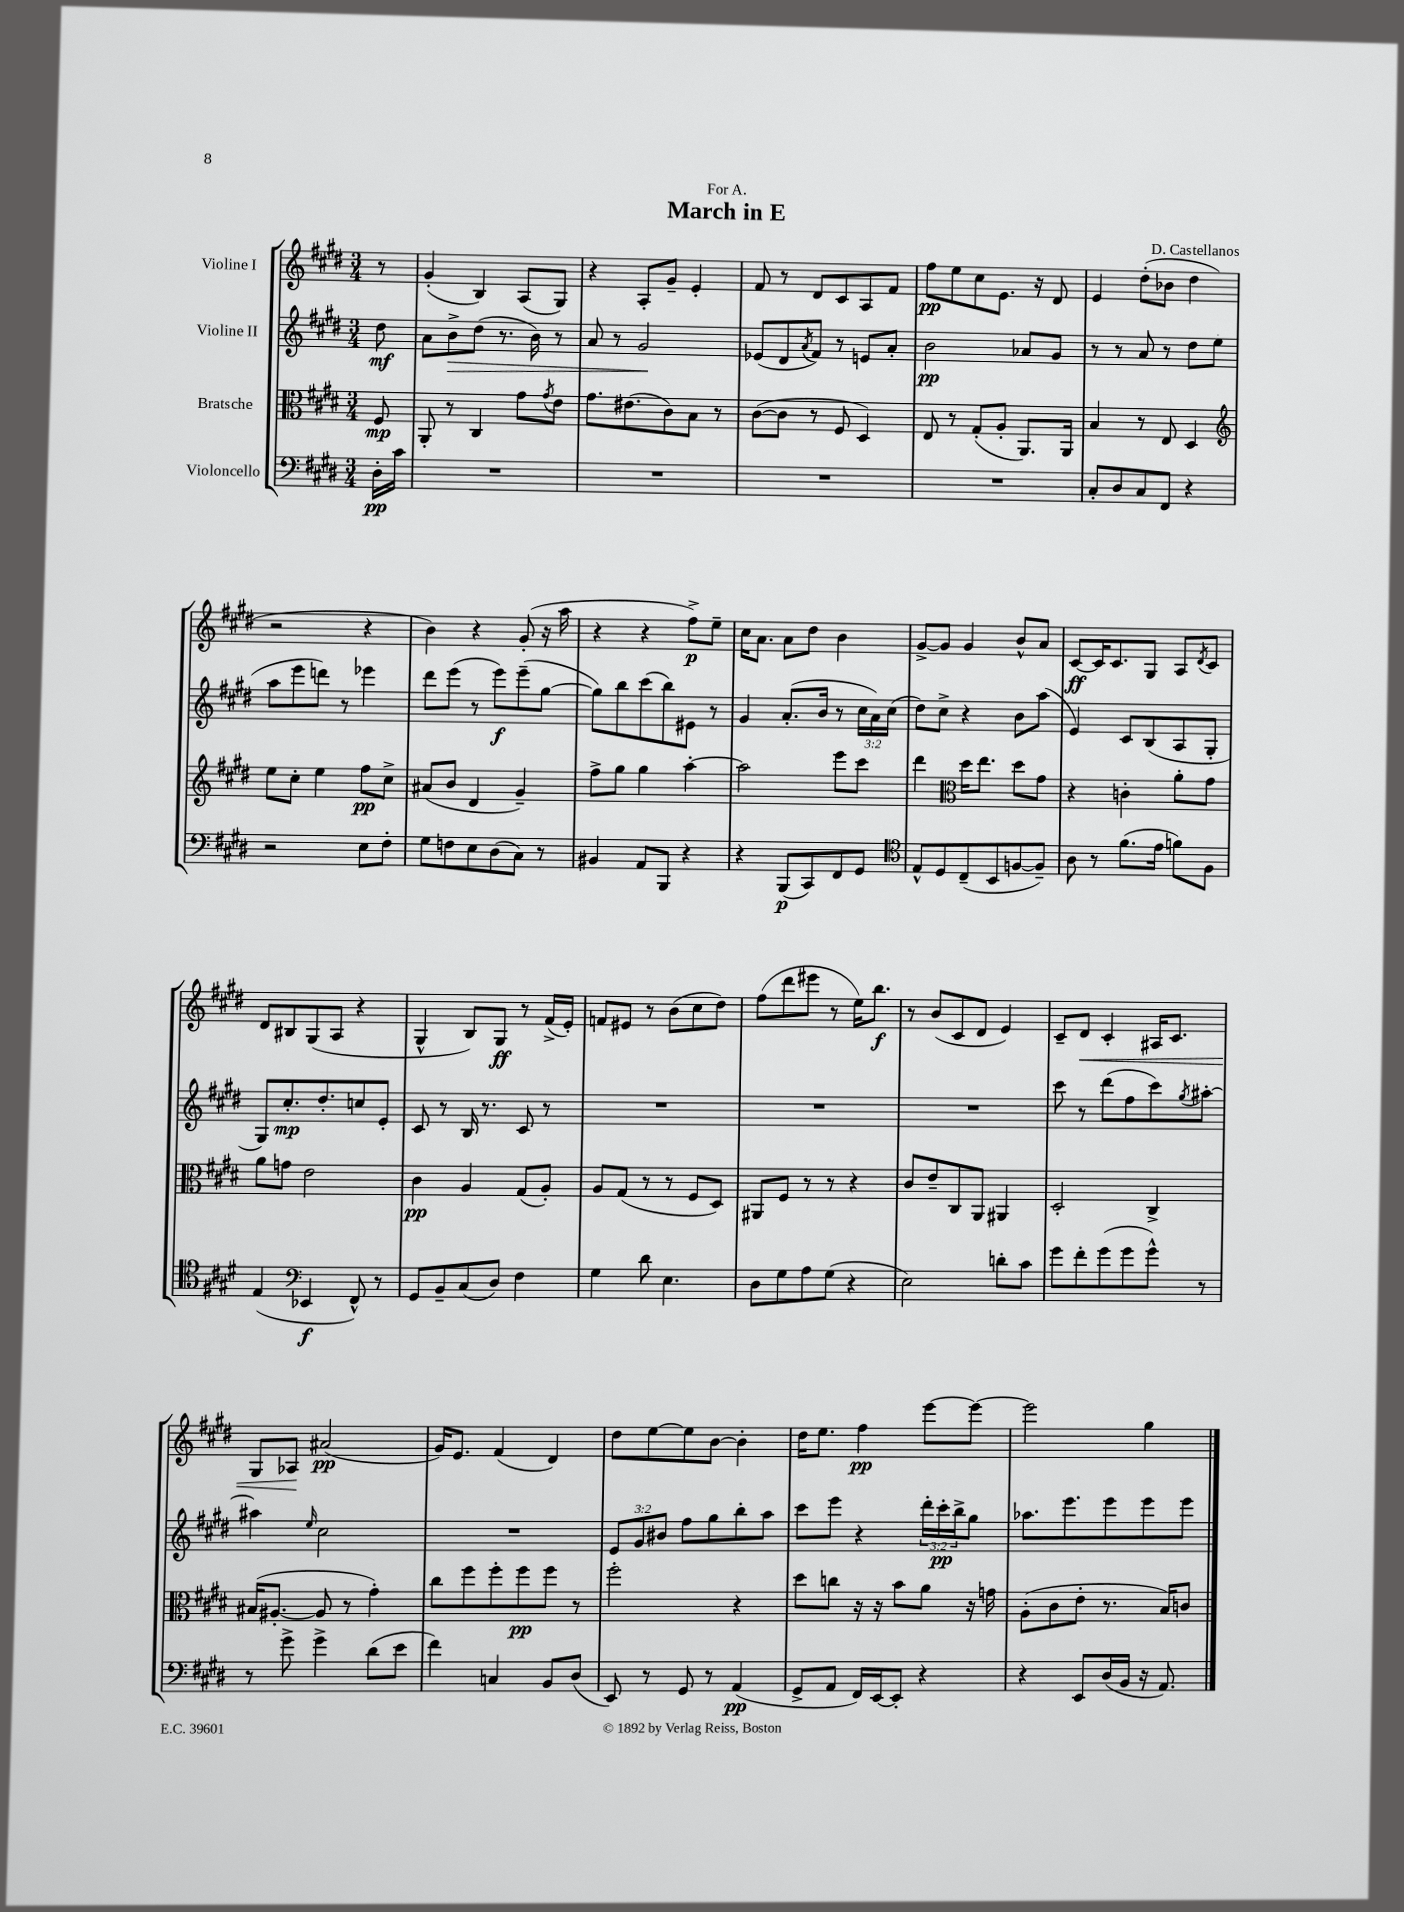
\header { title = "March in E" composer = "D. Castellanos" dedication = "For A." }
<<
\new StaffGroup <<
\new Staff = "s0" \with { instrumentName = "Violine I" } {
    \clef treble \key e \major \numericTimeSignature \time 3/4 \partial 8
    r8 |
    gis'4-.( b4) a8( gis8) |
    r4 a8-. gis'8-- e'4-. |
    fis'8 r8 dis'8 cis'8 a8 fis'8 |
    fis''8\pp e''8 cis''8 e'8. r16 dis'8 |
    e'4 dis''8-.( bes'8 dis''4 |
    r2 r4 |
    b'4) r4 gis'8-.( r16 a''16 |
    r4 r4 fis''8->\p) e''8-- |
    cis''16 a'8. a'8 dis''8 b'4 |
    gis'8~-> gis'8 gis'4 b'8-^ a'8 |
    cis'8~\ff cis'16 cis'8. gis8 a8 \acciaccatura { dis'8 } cis'8 |
    dis'8 bis8 gis8( a8 r4 |
    gis4-^ b8) gis8\ff r8 fis'16->( e'16-.) |
    f'8 eis'8 r8 b'8( cis''8 dis''8) |
    fis''8( dis'''8 eis'''8 r8 e''16) b''8.\f |
    r8 b'8( cis'8 dis'8 e'4) |
    cis'8-- dis'8\< cis'4-. ais16 cis'8. |
    gis8 aes8\! ais'2\pp( |
    gis'16) e'8. fis'4( dis'4) |
    dis''8 e''8~ e''8 b'8~ b'4-. |
    dis''16 e''8. fis''4\pp e'''8~ e'''8~ |
    e'''2 gis''4 \bar "|." |
}
\new Staff = "s1" \with { instrumentName = "Violine II" } {
    \clef treble \key e \major \numericTimeSignature \time 3/4 \override Staff.TupletNumber.text = #tuplet-number::calc-fraction-text \partial 8
    dis''8\mf |
    a'8 b'8->\> dis''8( r8. b'16) r8 |
    a'8 r8 gis'2\! |
    ees'8( dis'8 \acciaccatura { a'8 } fis'8) r8 e'8 a'8-. |
    b'2\pp aes'8 gis'8 |
    r8 r8 a'8 r8 dis''8 e''8( |
    a''8 e'''8 d'''8) r8 ees'''4 |
    dis'''8 e'''8( r8 e'''8\f) e'''8--( gis''8~ |
    gis''8) b''8 cis'''8( b''8) eis'8 r8 |
    gis'4 a'8.-.( b'16 r8 \tuplet 3/2 { cis''16 a'16) cis''16( } |
    dis''8) cis''8-> r4 b'8 a''8( |
    e'4) cis'8 b8( a8 gis8-. |
    gis8) cis''8.-.\mp dis''8.-. c''8 e'8-. |
    cis'8 r8 b16 r8. cis'8 r8 |
    R2. |
    R2. |
    R2. |
    cis'''8 r8 dis'''8( fis''8 cis'''8) \acciaccatura { gis''8 } ais''8~-. |
    ais''4 \grace { e''16 } cis''2 |
    R2. |
    \tuplet 3/2 { e'8 gis'8 bis'8 } fis''8 gis''8 b''8-. a''8 |
    cis'''8 e'''8 r4 \tuplet 3/2 { dis'''16-. cis'''16-.\pp b''16-> } gis''8 |
    aes''8. e'''8. e'''8 e'''8 e'''8 \bar "|." |
}
\new Staff = "s2" \with { instrumentName = "Bratsche" } {
    \clef alto \key e \major \numericTimeSignature \time 3/4 \partial 8
    fis8\mp |
    a,8-. r8 cis4 gis'8 \acciaccatura { gis'8 } e'8 |
    gis'8. eis'8.( cis'8) b8 r8 |
    cis'8~( cis'8 r8 fis8 dis4) |
    e8 r8 gis8-.( a8-. a,8.) a,16 |
    b4 r8 e8 dis4 |
    \clef treble e''8 cis''8-. e''4 fis''8\pp cis''8-> |
    ais'8( b'8 dis'4 gis'4--) |
    fis''8-> gis''8 gis''4 a''4~-. |
    a''2 e'''8 cis'''8 |
    dis'''4 \clef alto dis''16 e''8. dis''8 gis'8 |
    r4 c'4-. a'8-. gis'8 |
    a'8 g'8 e'2 |
    cis'4\pp a4 gis8( a8-.) |
    a8 gis8( r8 r8 fis8 dis8) |
    ais,8 fis8 r8 r8 r4 |
    cis'8 e'8-- cis8 a,8 ais,4 |
    dis2-. cis4-> |
    bis16( ais8.~-. ais8 r8 gis'4-.) |
    cis''8 fis''8 fis''8-. fis''8\pp fis''8 r8 |
    fis''2-. r4 |
    dis''8 c''8 r16 r16 b'8 a'8 r16 g'16 |
    a8-.( cis'8 e'8-. r8. b16) c'8 \bar "|." |
}
\new Staff = "s3" \with { instrumentName = "Violoncello" } {
    \clef bass \key e \major \numericTimeSignature \time 3/4 \partial 8
    dis16-.\pp cis'16 |
    R2. |
    R2. |
    R2. |
    R2. |
    cis8-. dis8 cis8 fis,8 r4 |
    r2 e8 fis8-. |
    gis8 f8 e8 dis8( cis8) r8 |
    bis,4 a,8 b,,8 r4 |
    r4 b,,8\p( cis,8) fis,8 gis,8 |
    \clef tenor e8-^ dis8 cis8--( b,8 f8~ f8--) |
    a8 r8 fis'8.( e'16 f'8) fis8 |
    e4( \clef bass ees,4\f fis,8-^) r8 |
    gis,8 b,8-- cis8( dis8) fis4 |
    gis4 dis'8 e4. |
    dis8 gis8 a8 gis8( r4 |
    e2) d'8-. cis'8 |
    gis'8 fis'8-. gis'8( gis'8 gis'8-^) r8 |
    r8 gis'8-> gis'4-> dis'8( e'8 |
    fis'4) c4 b,8 dis8( |
    e,8) r8 gis,8 r8 a,4\pp( |
    gis,8-> a,8 fis,16) e,16~ e,8-. r4 |
    r4 e,8 dis16( b,16 r16 a,8.) \bar "|." |
}
>>
>>
\layout { \context { \Score \remove "Bar_number_engraver" } }
